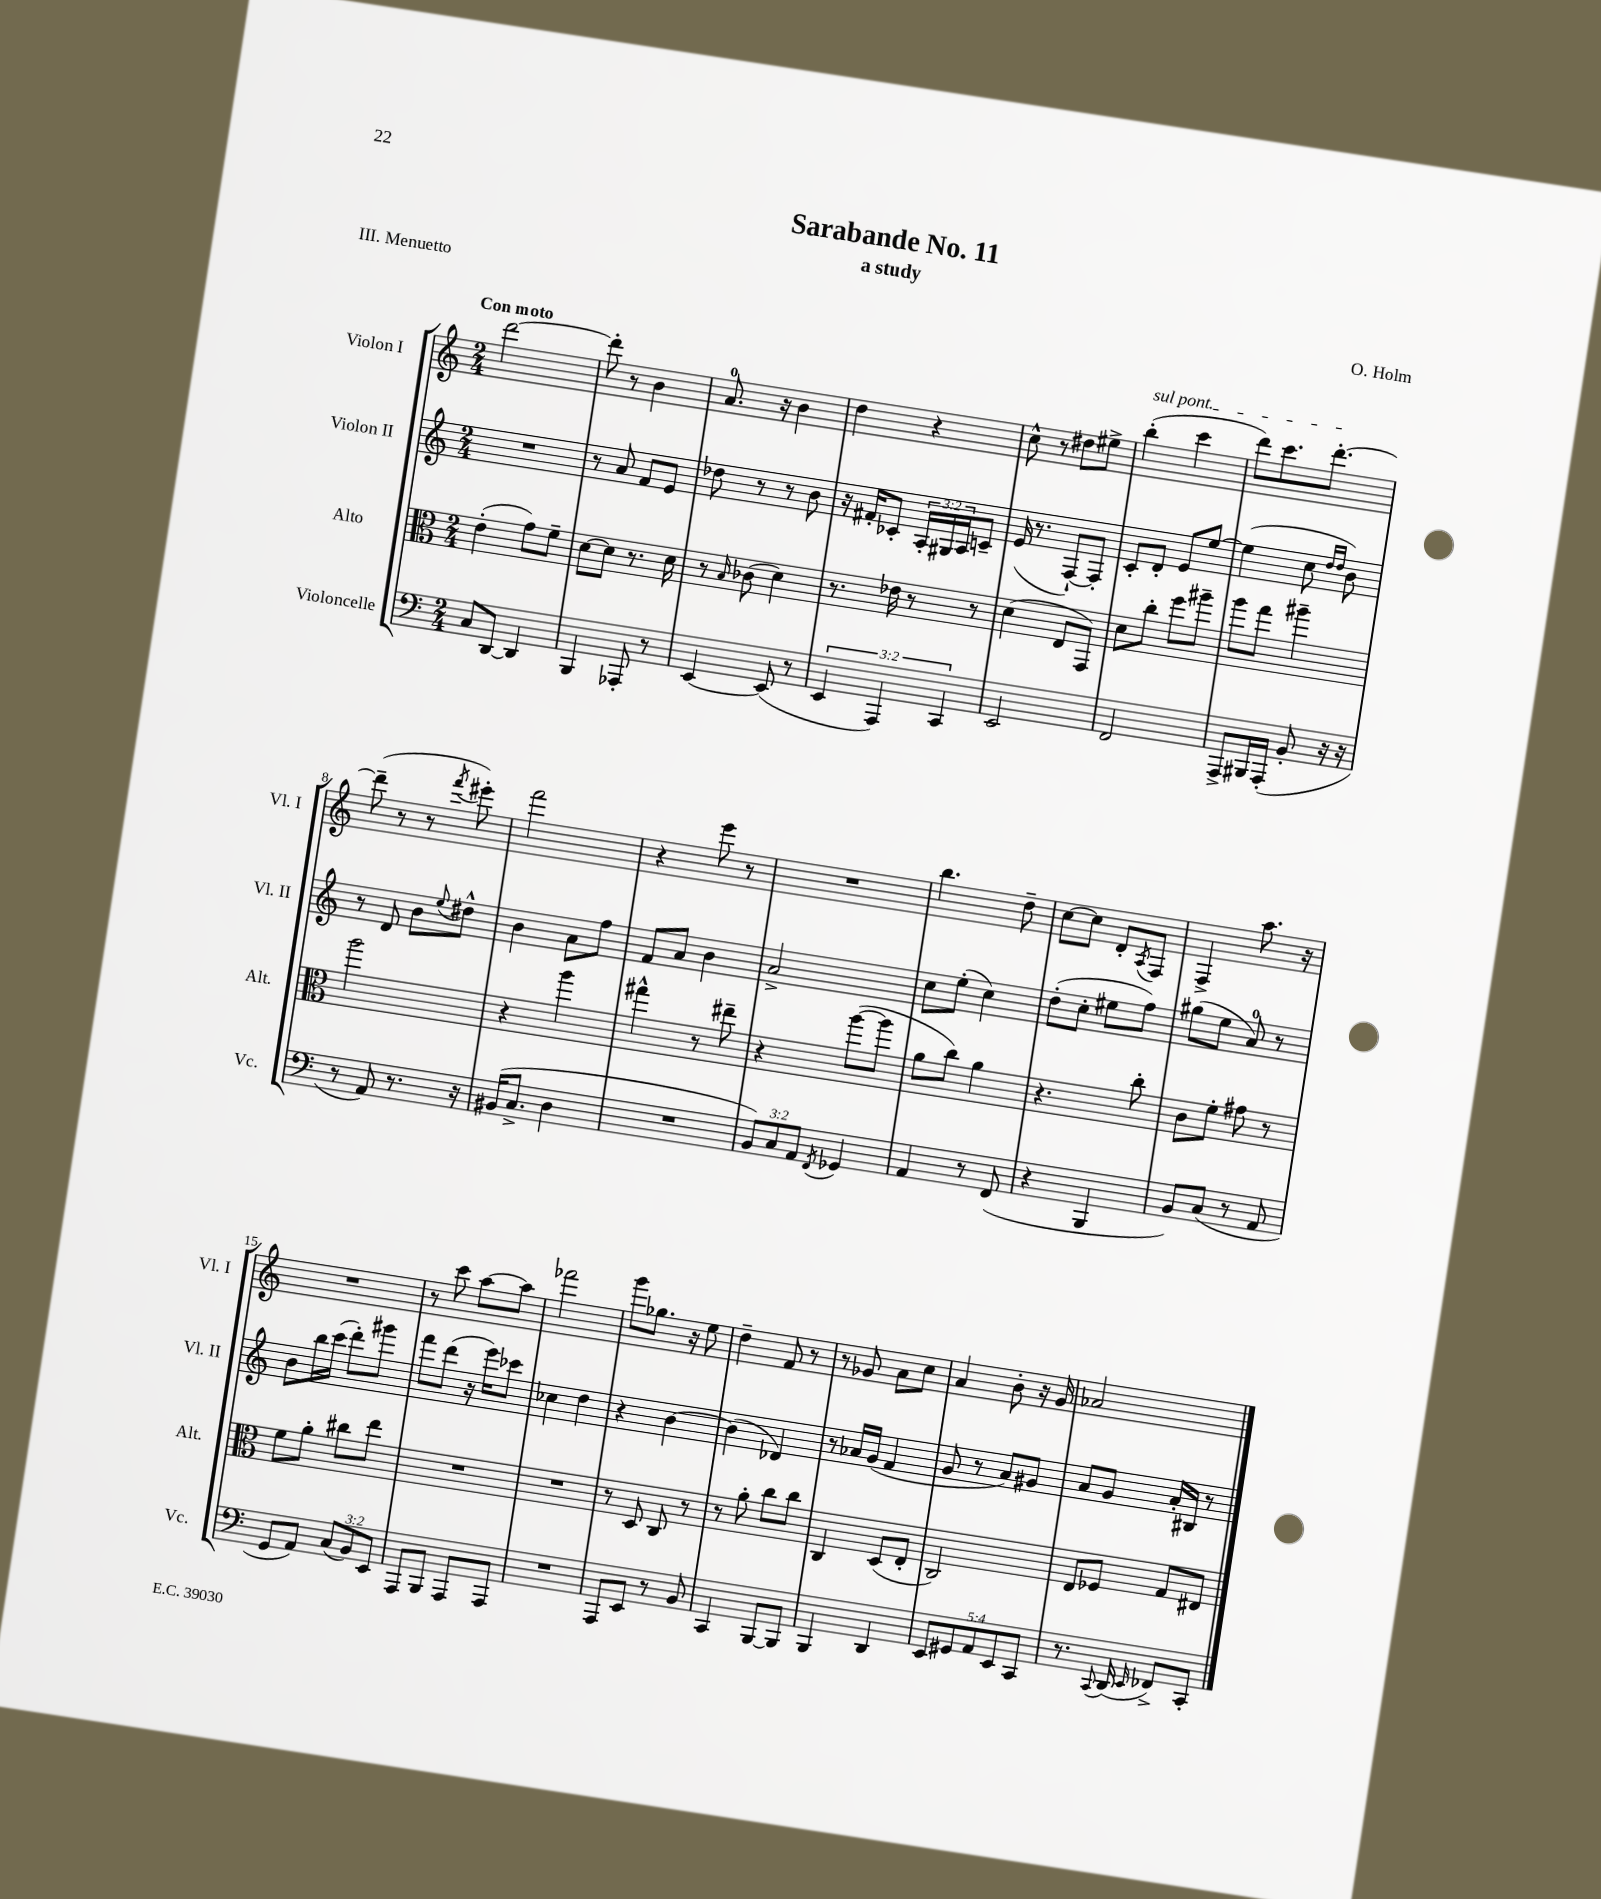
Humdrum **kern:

**kern	**kern	**kern	**kern
*staff4	*staff3	*staff2	*staff1
*clefF4	*clefC3	*clefG2	*clefG2
*k[]	*k[]	*k[]	*k[]
*M2/4	*M2/4	*M2/4	*M2/4
8C/L	(4e'\	2r	[2ddd\
[8DD/J	.	.	.
4DD/]	8g\L)	.	.
.	8f~\J	.	.
=	=	=	=
4BBB/	[8d\L	8r	8ddd'\]
.	8d\]J	8a/	8r
8AAA-'/	8.r	8f/L	4b\
8r	.	8e/J	.
.	16d\	.	.
=	=	=	=
[4EE/	8r	8dd-\	8.a/
.	16qqB/	.	.
.	(8c-\	8r	.
.	.	.	16r
(8EE/]	4d\)	8r	4b\
8r	.	8b\	.
=	=	=	=
6EE/	8.r	16r	4dd\
.	.	16f#'/LK	.
.	.	8c-'/J	.
6AAA/)	.	.	.
.	16e-\	.	.
.	8r	24A'/LL	4r
.	.	24G#/	.
6CC/	.	24A/J	.
.	8r	8c~/J	.
=	=	=	=
2EE/	(4d\	(16e/	8cc^^\
.	.	8.r	.
.	.	.	8r
.	8E/L	[8F`/L)	8dd#\L
.	8GG/J)	8F'/]J	8ee#^\J
=	=	=	=
2FF/	8d\L	8c'/L	(4bb'\
.	8cc'\J	8d'/J	.
.	8ff\L	8e/L	4ccc\
.	8aa#~\J	[8ee/J	.
=	=	=	=
8AAA^/L	8aa\L	(4ee\]	8ddd\L)
16BBB#/L	8gg\J	.	8.ccc\
(16AAA'/JJ	.	.	.
8BB'/	4aa#~\	8cc\	.
.	.	.	[8.ddd'\J
.	.	16qqdd/LL	.
.	.	16qqdd/JJ	.
16r	.	8b\)	.
16r	.	.	.
=	=	=	=
8r	2aa\	8r	(8ddd~\]
8AA/)	.	8d/	8r
8.r	.	8b\L	8r
.	.	8qqee/	8qfff/
.	.	8dd#^^\J	8eee#'\)
16r	.	.	.
=	=	=	=
(16BB#/LK	4r	4b\	2fff\
8.C^/J	.	.	.
4D\	4aa\	8a\L	.
.	.	8ff\J	.
=	=	=	=
2r	4gg#^^\	8f/L	4r
.	.	8a/J	.
.	8r	4b\	8eee\
.	8ee#~\	.	8r
=	=	=	=
12BB/L)	4r	2a^/	2r
12C/	.	.	.
12AA/J	.	.	.
8qFF/	.	.	.
4GG-/	([8aa\L	.	.
.	8aa\]J	.	.
=	=	=	=
4AA/	8a\L	8cc\L	4.bb\
.	8cc\J)	(8ee'\J	.
8r	4a\	4cc\)	.
(8FF/	.	.	8dd~\
=	=	=	=
4r	4.r	(8dd'\L	[8cc\L
.	.	8cc'\J	8cc\]J
4BBB/	.	8ee#\L	8d'/L
.	.	.	8qA/
.	8cc'\	8ff\J)	8F/J
=	=	=	=
8BB/L)	8c\L	(8gg#\L	4F^/
(8C/J	8f'\J	8ee\J	.
8r	8g#\	8a/)	8.aa\
8AA/	8r	8r	.
.	.	.	16r
=	=	=	=
8GG/L	8f\L	8b\L	2r
8AA/J)	8a'\J	16bb\L	.
.	.	(16ccc\JJ	.
(12C/L	8cc#\L	8ddd'\L)	.
12BB/)	.	.	.
.	8ee\J	8ggg#\J	.
12EE/J	.	.	.
=	=	=	=
8AAA/L	2r	8fff\L	8r
8BBB/J	.	(8ddd\J	8ccc\
8AAA/L	.	16r	[8aa\L
.	.	16eee\LK)	.
8AAA/J	.	8ccc-\J	8aa\]J
=	=	=	=
2r	2r	4cc-\	2fff-\
.	.	4dd\	.
=	=	=	=
8AAA/L	8r	4r	8ggg\L
8EE/J	8D/	.	8.gg-\J
8r	8C/	[4b\	.
.	.	.	16r
8BB/	8r	.	8ee\
=	=	=	=
4CC/	8r	(4b\]	4dd~\
.	8a'\	.	.
[8BBB/L	8cc\L	4d-/)	8f/
8BBB/]J	8cc\J	.	8r
=	=	=	=
4BBB/	4C/	8r	8r
.	.	16a-/LL	8g-/
.	.	(16g/JJ	.
4DD/	(8D/L	4f/	8a\L
.	8E'/J	.	8cc\J
=	=	=	=
10EE/L	2C/)	8g/	4a/
10GG#/	.	.	.
.	.	8r	.
10AA/	.	.	.
.	.	8a/L)	8b'\
10EE/	.	.	.
.	.	8g#/J	16r
10CC/J	.	.	.
.	.	.	16g/
=	=	=	=
8.r	8E/L	8a/L	2a-/
.	8F-/J	8g/J	.
8qqCC/	.	.	.
(16DD/	.	.	.
16qqEE/	.	.	.
8FF-^/L)	8G/L	16a'/LL	.
.	.	16B#/JJ	.
8CC'/J	8E#/J	8r	.
==	==	==	==
*-	*-	*-	*-
